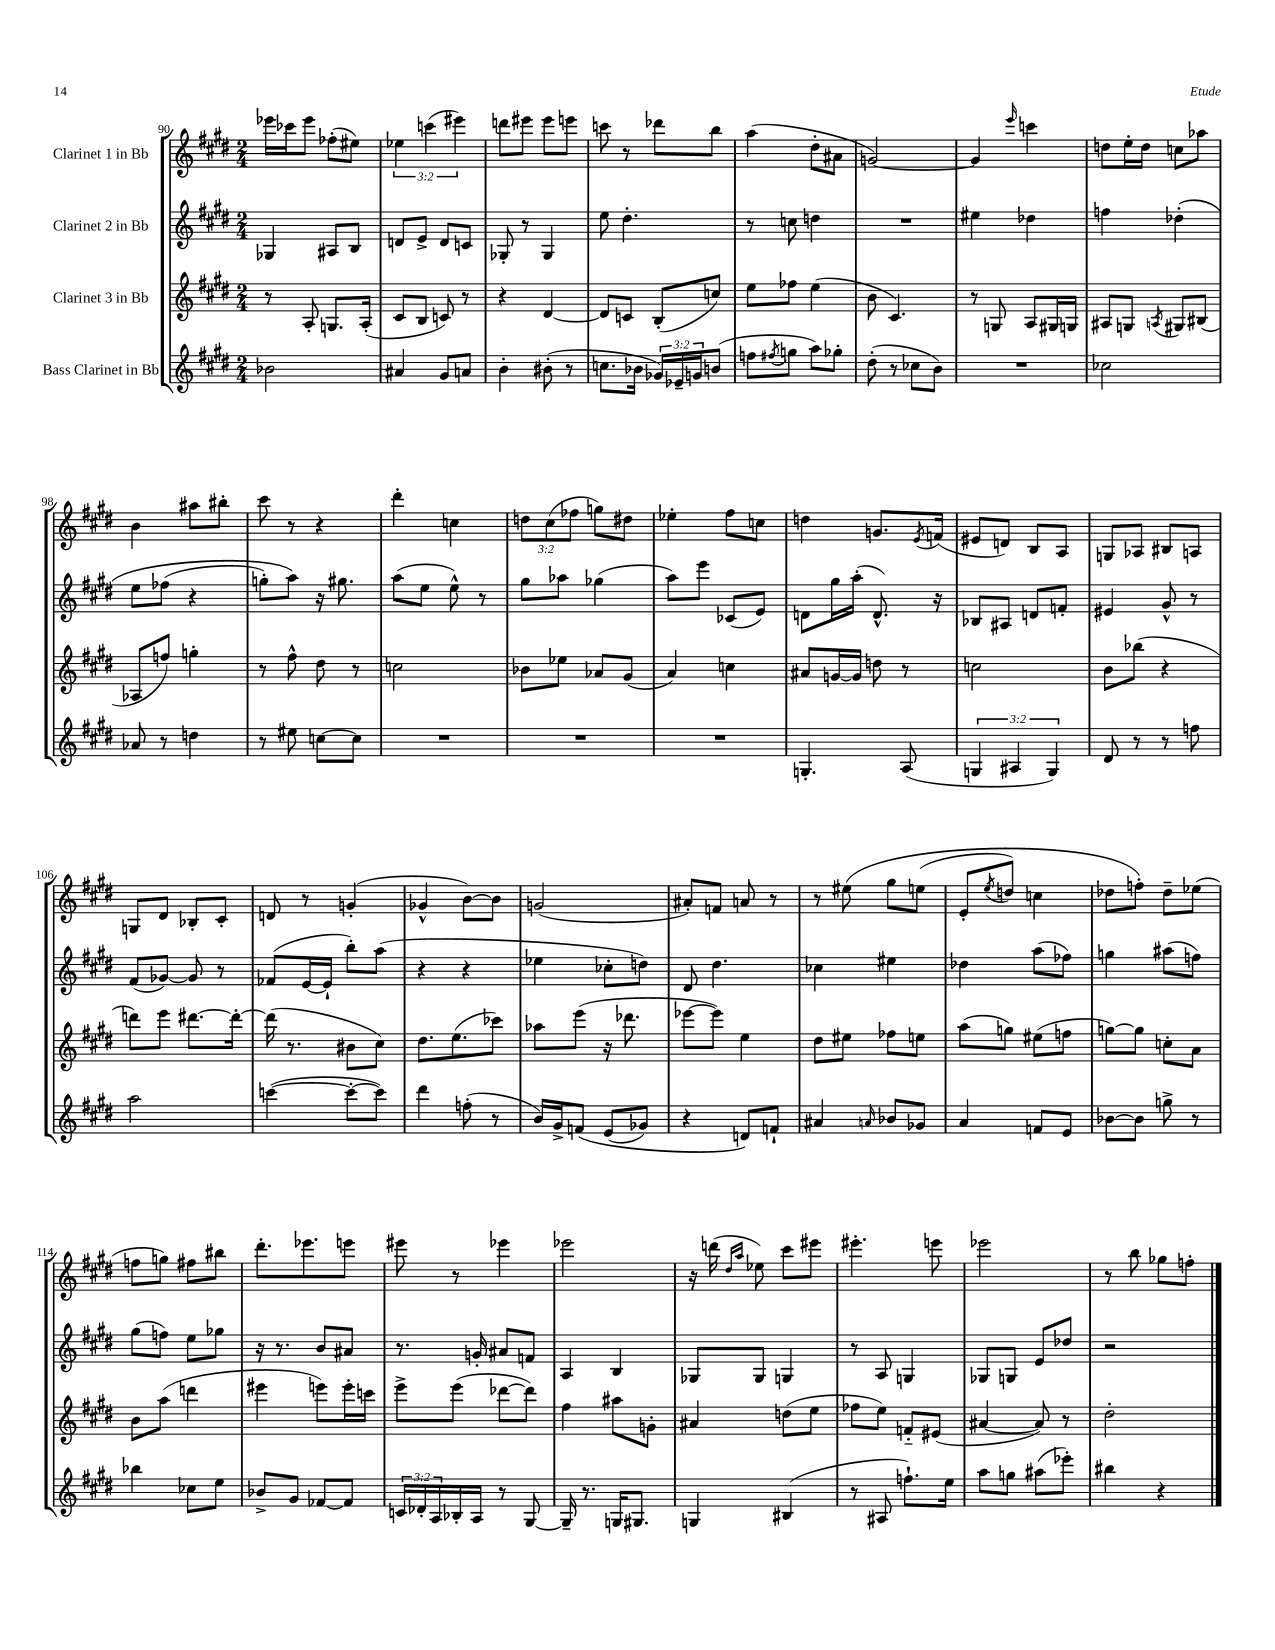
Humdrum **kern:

**kern	**kern	**kern	**kern
*staff4	*staff3	*staff2	*staff1
*clefG2	*clefG2	*clefG2	*clefG2
*k[f#c#g#d#]	*k[f#c#g#d#]	*k[f#c#g#d#]	*k[f#c#g#d#]
*M2/4	*M2/4	*M2/4	*M2/4
2b-	8r	4G-	16eee-
.	.	.	16ccc-
.	8A'	.	8eee-
.	8.G	8A#	(8ff-'
.	.	8B	8ee#)
.	(16A'	.	.
=	=	=	=
4a#	8c#	8d	6ee-
.	8B	8e^	.
.	.	.	(6ccc
8g#	8c)	8d	.
.	.	.	6eee#)
8a	8r	8c	.
=	=	=	=
4b'	4r	8G-'	8ddd
.	.	8r	8eee#
(8b#'	[4d#	4G-	8eee#
8r	.	.	8eee
=	=	=	=
8.cc	8d#]	8ee	8ccc
.	8c	4.dd#'	8r
16b-	.	.	.
24g-)	(8B'	.	8ddd-
24e-~	.	.	.
24g	.	.	.
(8b	8cc)	.	8bb
=	=	=	=
8ff	8ee	8r	(4aa
8qff#	.	.	.
8gg	8ff-	8cc	.
8aa)	(4ee	4dd	8dd#'
8gg-'	.	.	8a#
=	=	=	=
(8dd#'	8b	2r	[2g)
8r	4.c#)	.	.
8cc-	.	.	.
8b)	.	.	.
=	=	=	=
2r	8r	4ee#	4g]
.	8G	.	.
.	.	.	16qqeee
.	8A	4dd-	4ccc
.	16G#	.	.
.	16G	.	.
=	=	=	=
2cc-	8A#	4ff	8dd
.	8G	.	16ee'
.	.	.	16dd
.	8qA	.	.
.	8G#	&(4dd-'	8cc
.	(8B#	.	8aa-
=	=	=	=
8a-	8A-	8ee	4b
8r	8ff)	(8ff-	.
4dd	4gg'	4r	8aa#
.	.	.	8bb#'
=	=	=	=
8r	8r	8gg')	8ccc#
8ee#	8ff#^^	8aa&)	8r
[8cc	8dd#	16r	4r
.	.	8.gg#	.
8cc]	8r	.	.
=	=	=	=
2r	2cc	(8aa	4ddd#'
.	.	8ee	.
.	.	8ee^^)	4cc
.	.	8r	.
=	=	=	=
2r	8b-	8gg#	12dd
.	.	.	(12cc#
.	8ee-	8aa-	.
.	.	.	12ff-
.	8a-	(4gg-	8gg)
.	(8g#	.	8dd#
=	=	=	=
2r	4a)	8aa)	4ee-'
.	.	8eee	.
.	4cc	(8c-	8ff#
.	.	8e)	8cc
=	=	=	=
4.G'	8a#	8d	4dd
.	[16g	16gg#	.
.	16g]	(16aa'	.
.	8dd	8.d^^)	8.g
(8A	8r	.	.
.	.	.	8qe
.	.	16r	(16f
=	=	=	=
6G	2cc	8B-	8e#
.	.	8A#	8d)
6A#	.	.	.
.	.	8d	8B
6G)	.	.	.
.	.	8f'	8A
=	=	=	=
8d#	8b	4e#	8G
8r	(8bb-	.	8A-
8r	4r	8g#^^	8B#
8ff	.	8r	8A
=	=	=	=
2aa	8ddd)	(8f#	8G
.	8eee	[8g-)	8d#
.	[8.ddd#	8g-]	8B-'
.	.	8r	8c#'
.	16ddd#'_	.	.
=	=	=	=
([4ccc	(16ddd#]	(8f-	8d
.	8.r	.	.
.	.	[16e	8r
.	.	16e`]	.
8ccc'_	8b#	8bb')	(4g'
8ccc])	8cc#)	(8aa	.
=	=	=	=
4ddd#	8.dd#	4r	4g-^^
.	(8.ee	.	.
(8ff'	.	4r	[8b)
8r	8ccc-)	.	8b]
=	=	=	=
16b)	8aa-	4ee-	(2g
16g#^	.	.	.
&(8f	(8eee	.	.
(8e	16r	8cc-'	.
.	8.ddd-	.	.
8g-)	.	8dd)	.
=	=	=	=
4r	[8eee-	8d#	8a#')
.	8eee-])	4.dd#	8f
8d&)	4ee	.	8a
8f`	.	.	8r
=	=	=	=
4a#	8dd#	4cc-	8r
.	8ee#	.	&(8ee#
16qqa	.	.	.
8b-	8ff-	4ee#	8gg#
8g-	8ee	.	(8ee
=	=	=	=
4a	(8aa	4dd-	8e'
.	.	.	8qee
.	8gg)	.	8dd)
8f	(8ee#	(8aa	4cc
8e	8ff	8ff-)	.
=	=	=	=
[8b-	[8gg)	4gg	8dd-
8b-]	8gg]	.	8ff'&)
8gg^	8cc'	(8aa#	8dd-~
8r	8a	8ff)	(8ee-
=	=	=	=
4bb-	8b	(8gg#	8ff
.	(8aa	8ff)	8gg)
8cc-	4ddd	8ee	8ff#
8ee	.	8gg-	8bb#
=	=	=	=
8b-^	4eee#	16r	8.ddd#'
.	.	8.r	.
8g#	.	.	.
.	.	.	8.eee-
[8f-	8eee)	8b	.
8f-]	16eee'	8a#	8eee
.	16ccc	.	.
=	=	=	=
24c	8eee^	8.r	8eee#
24d-'	.	.	.
24A	.	.	.
16B-'	(8eee	.	8r
16A	.	16g'	.
8r	[8ddd-	8a#	4eee-
[8G#	8ddd-])	8f	.
=	=	=	=
16G#~]	4ff#	4A	2eee-
8.r	.	.	.
16G	8aa#	4B	.
8.G#	.	.	.
.	8g'	.	.
=	=	=	=
4G	4a#	8G-	16r
.	.	.	(16ddd
.	.	.	16qqdd#
.	.	.	16qqaa
.	.	8G-	8ee-)
(4B#	(8dd	4G	8ccc#
.	8ee	.	8eee#
=	=	=	=
8r	8ff-	8r	4.eee#'
8A#	8ee)	8A	.
8.ff`)	8f'~	4G	.
.	(8e#	.	8eee
16ee	.	.	.
=	=	=	=
8aa	[4a#	8G-	2eee-
8gg	.	8G	.
(8aa#	8a#])	8e	.
8eee-')	8r	8dd-	.
=	=	=	=
4bb#	2dd#'	2r	8r
.	.	.	8bb
4r	.	.	8gg-
.	.	.	8ff'
==	==	==	==
*-	*-	*-	*-
